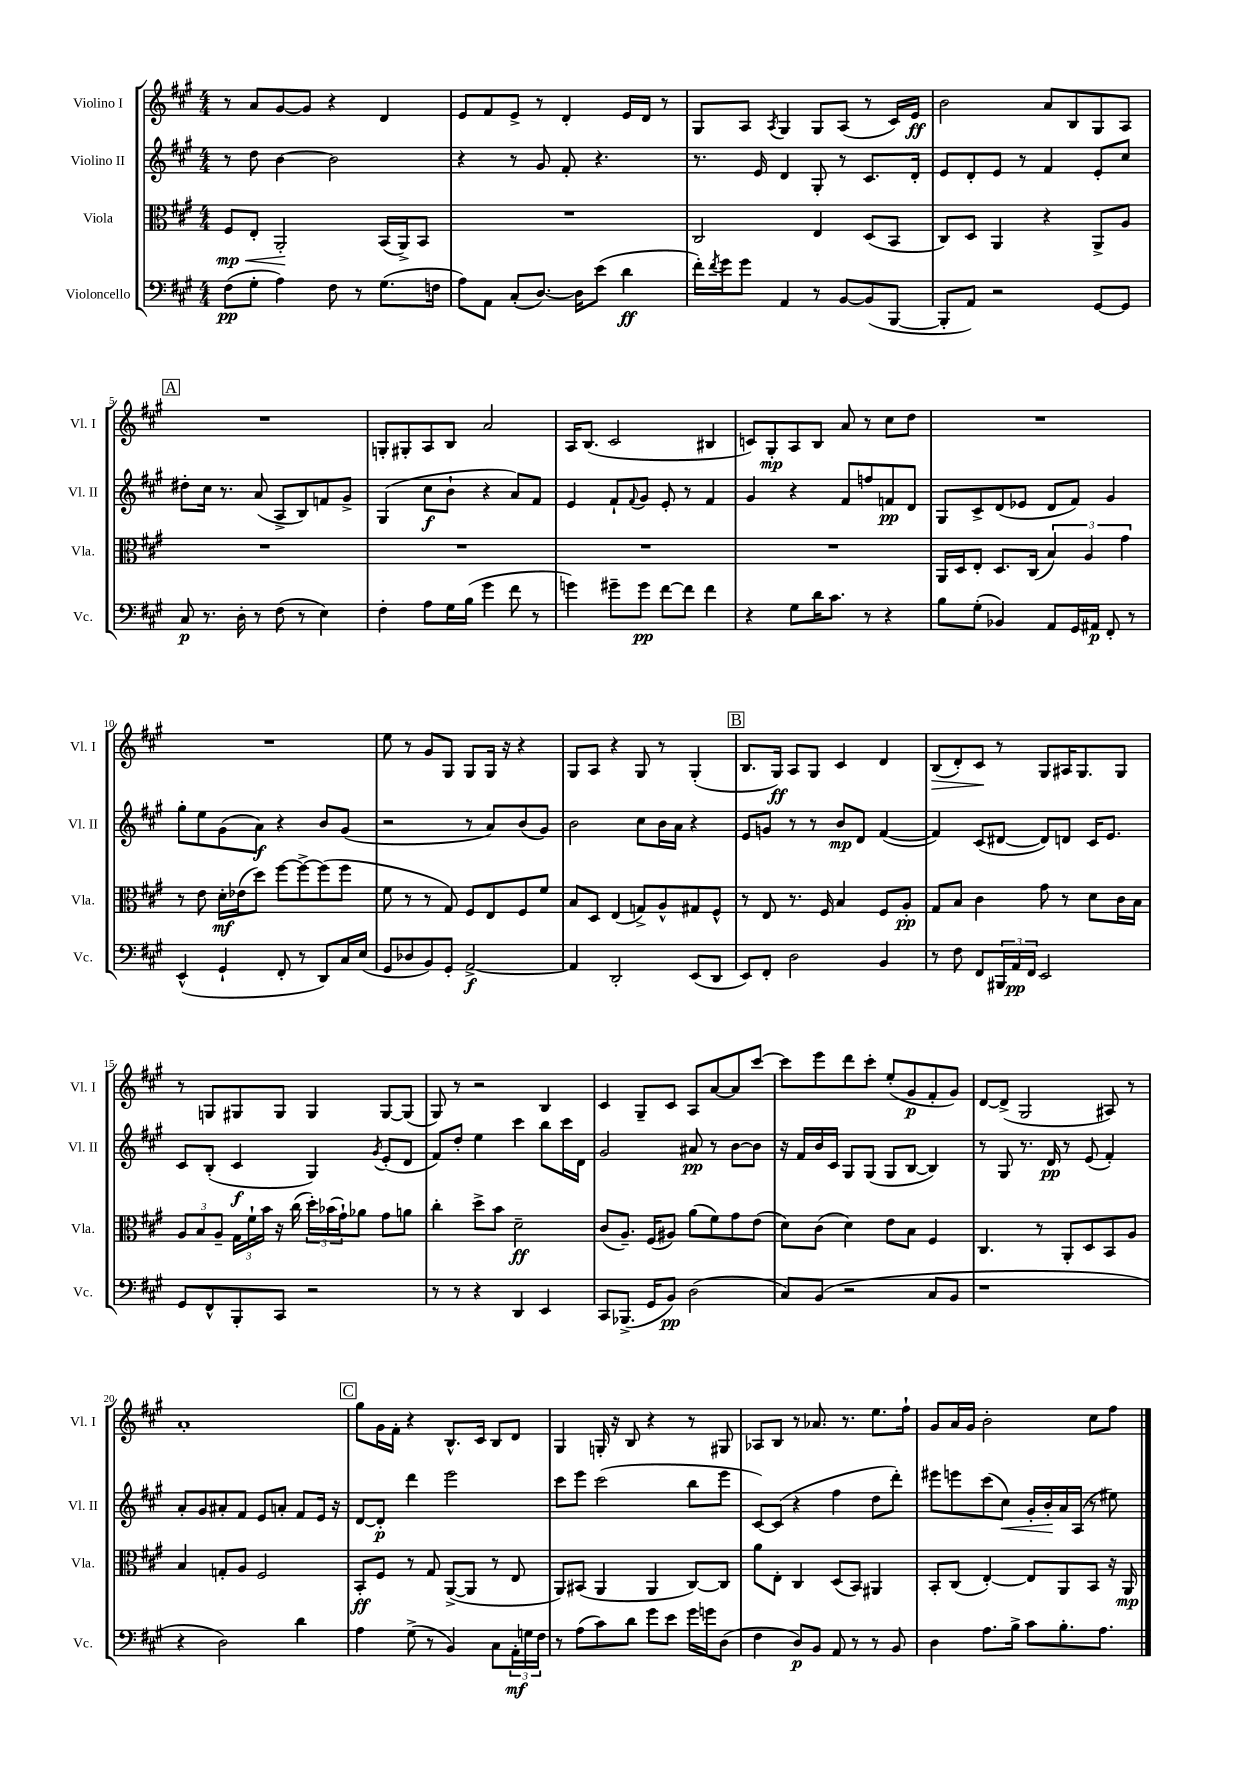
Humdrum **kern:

**kern	**dynam	**kern	**dynam	**kern	**dynam	**kern	**dynam
*part4	*part4	*part3	*part3	*part2	*part2	*part1	*part1
*staff4	*staff4	*staff3	*staff3	*staff2	*staff2	*staff1	*staff1
*I"Violoncello	*	*I"Viola	*	*I"Violino II	*	*I"Violino I	*
*I'Vc.	*	*I'Vla.	*	*I'Vl. II	*	*I'Vl. I	*
*clefF4	*	*clefC3	*	*clefG2	*	*clefG2	*
*k[f#c#g#]	*	*k[f#c#g#]	*	*k[f#c#g#]	*	*k[f#c#g#]	*
*M4/4	*	*M4/4	*	*M4/4	*	*M4/4	*
=1	=1	=1	=1	=1	=1	=1	=1
!	!	!	!LO:HP:b	!	!	!	!
(8F#\L	pp	8F#/L	< mp	8r	.	8r	.
8G#'\J	.	8E'/J	.	8dd\	.	8a/L	.
4A\)	.	2AA'/	.	[4b\	.	[8g#/	.
.	.	.	.	.	.	8g#/J]	.
8F#\	.	.	.	2b\]	.	4r	.
8r	.	.	.	.	.	.	.
(8.G#\L	.	(16BB/LL	[	.	.	4d/	.
.	.	16AA^/J)	.	.	.	.	.
.	.	8BB/J	.	.	.	.	.
16Fn\Jk	.	.	.	.	.	.	.
=2	=2	=2	=2	=2	=2	=2	=2
8A\L)	.	1r	.	4r	.	8e/L	.
8AA\J	.	.	.	.	.	8f#/	.
(8C#'/L	.	.	.	8r	.	8e^/J	.
[8.D/J)	.	.	.	8g#/	.	8r	.
.	.	.	.	8f#'/	.	4d'/	.
16D\KL]	.	.	.	.	.	.	.
(8e\J	.	.	.	4.r	.	.	.
4d\	ff	.	.	.	.	16e/LL	.
.	.	.	.	.	.	16d/JJ	.
.	.	.	.	.	.	8r	.
=3	=3	=3	=3	=3	=3	=3	=3
16f#'\LL)	.	2C#/	.	8.r	.	8G#/L	.
8qf#/	.	.	.	.	.	.	.
16g#\J	.	.	.	.	.	.	.
8g#\J	.	.	.	.	.	8A/J	.
.	.	.	.	16e/	.	.	.
.	.	.	.	.	.	8qA/	.
4AA/	.	.	.	4d/	.	4G#/	.
8r	.	4E/	.	8G#'/	.	8G#/L	.
[8BB/L	.	.	.	8r	.	(8A/J	.
(8BB/]	.	(8D/L	.	8.c#/L	.	8r	.
[8BBB/J	.	8BB/J	.	.	.	16c#/LL)	.
.	.	.	.	16d'/Jk	.	16e/JJ	ff
=4	=4	=4	=4	=4	=4	=4	=4
8BBB'/L]	.	8C#/L)	.	8e/L	.	2b\	.
8AA/J)	.	8D/J	.	8d'/	.	.	.
2r	.	4AA/	.	8e/J	.	.	.
.	.	.	.	8r	.	.	.
.	.	4r	.	4f#/	.	8a/L	.
.	.	.	.	.	.	8B/	.
[8GG#/L	.	8AA^/L	.	8e'/L	.	8G#/	.
8GG#/J]	.	8A/J	.	8cc#/J	.	8A/J	.
!!LO:LB:g=z
!!LO:REH:place=s1:t=A
=5	=5	=5	=5	=5	=5	=5	=5
8C#/	p	1r	.	8dd#X'\L	.	1r	.
8.r	.	.	.	16cc#\Jk	.	.	.
.	.	.	.	8.r	.	.	.
16D'\	.	.	.	.	.	.	.
8r	.	.	.	(8a/	.	.	.
(8F#\	.	.	.	8A^/L	.	.	.
8r	.	.	.	8B/)	.	.	.
4E\)	.	.	.	8fn/	.	.	.
.	.	.	.	8g#^/J	.	.	.
=6	=6	=6	=6	=6	=6	=6	=6
4F#'\	.	1r	.	(4G#/	.	8Gn'/L	.
.	.	.	.	.	.	8G#X'/	.
8A\L	.	.	.	8cc#\L	f	8A/	.
16G#\L	.	.	.	8b`\J	.	8B/J	.
(16B\JJ	.	.	.	.	.	.	.
4g#\	.	.	.	4r	.	2a/	.
8f#\	.	.	.	8a/L)	.	.	.
8r	.	.	.	8f#/J	.	.	.
=7	=7	=7	=7	=7	=7	=7	=7
4gn\)	.	1r	.	4e/	.	16A/KL	.
.	.	.	.	.	.	(8.B/J	.
8g#X~\L	.	.	.	8f#`/L	.	2c#/	.
.	.	.	.	8qqf#/	.	.	.
8g#\J	pp	.	.	8g#/J	.	.	.
[8f#\L	.	.	.	8e'/	.	.	.
8f#\J]	.	.	.	8r	.	.	.
4f#\	.	.	.	4f#/	.	4B#X/	.
=8	=8	=8	=8	=8	=8	=8	=8
4r	.	1r	.	4g#/	.	8cn/L)	.
.	.	.	.	.	.	8G#'/	mp
8G#\L	.	.	.	4r	.	8A/	.
16d\K	.	.	.	.	.	8B/J	.
8.c#\J	.	.	.	.	.	.	.
.	.	.	.	8f#/L	.	8a/	.
8r	.	.	.	8ffn/	.	8r	.
4r	.	.	.	8fn/	pp	8cc#\L	.
.	.	.	.	8d/J	.	8dd\J	.
=9	=9	=9	=9	=9	=9	=9	=9
8B\L	.	16AA/LL	.	8G#/L	.	1r	.
.	.	16D/J	.	.	.	.	.
(8G#'\J	.	8E'/J	.	8c#^/	.	.	.
4BB-X/)	.	8.D/L	.	(8d/	.	.	.
.	.	.	.	8e-X/J	.	.	.
.	.	(16C#/Jk	.	.	.	.	.
8AA/L	.	6B/)	.	8d/L	.	.	.
16GG#/L	.	.	.	8f#/J)	.	.	.
.	.	6A/	.	.	.	.	.
16AA#X/JJ	p	.	.	.	.	.	.
8FF#'/	.	.	.	4g#/	.	.	.
.	.	6g#\	.	.	.	.	.
8r	.	.	.	.	.	.	.
!!LO:LB:g=z
=10	=10	=10	=10	=10	=10	=10	=10
(4EE^^/	.	8r	.	8gg#'\L	.	1r	.
.	.	8e\	.	8ee\	.	.	.
4GG#`/	.	16d'\LL	mf	(8g#\	.	.	.
.	.	(16e-X\J	.	.	.	.	.
.	.	8dd\J)	.	8a\J)	f	.	.
8FF#'/	.	[8ff#\L	.	4r	.	.	.
8r	.	8ff#^\_	.	.	.	.	.
8DD/L)	.	(8ff#\]	.	8b/L	.	.	.
16C#/L	.	8ff#\J	.	(8g#/J	.	.	.
(16E/JJ	.	.	.	.	.	.	.
=11	=11	=11	=11	=11	=11	=11	=11
8GG#/L	.	8f#\	.	2r	.	8ee\	.
8D-X/	.	8r	.	.	.	8r	.
8BB/)	.	8r	.	.	.	8g#/L	.
8GG#'/J	.	8G#/)	.	.	.	8G#/J	.
[2AA^/	f	8F#/L	.	8r	.	8G#/L	.
.	.	8E/	.	8a/L)	.	16G#/Jk	.
.	.	.	.	.	.	16r	.
.	.	8F#/	.	(8b/	.	4r	.
.	.	8f#/J	.	8g#/J)	.	.	.
=12	=12	=12	=12	=12	=12	=12	=12
4AA/]	.	8B/L	.	2b\	.	8G#/L	.
.	.	8D/J	.	.	.	8A/J	.
2DD'/	.	(4E/	.	.	.	4r	.
.	.	8Gn^/L)	.	8cc#\L	.	8G#/	.
.	.	8A^^/	.	16b\L	.	8r	.
.	.	.	.	16a\JJ	.	.	.
(8EE/L	.	8G#X/	.	4r	.	(4G#'/	.
8DD/J	.	8F#^^/J	.	.	.	.	.
!!LO:REH:place=s1:t=B
=13	=13	=13	=13	=13	=13	=13	=13
8EE/L)	.	8r	.	8e/L	.	8.B/L	.
8FF#'/J	.	8E/	.	8gn/J	.	.	.
.	.	.	.	.	.	16G#/Jk)	ff
2D\	.	8.r	.	8r	.	8A/L	.
.	.	.	.	8r	.	8G#/J	.
.	.	16F#/	.	.	.	.	.
.	.	4B/	.	8b/L	mp	4c#/	.
.	.	.	.	8d/J	.	.	.
4BB/	.	8F#/L	.	([4f#/	.	4d/	.
.	.	8A'/J	pp	.	.	.	.
=14	=14	=14	=14	=14	=14	=14	=14
!	!	!	!	!	!	!	!LO:HP:b
8r	.	8G#/L	.	4f#/])	.	(8B/L	>
8F#\	.	8B/J	.	.	.	8d'/)	.
8FF#/L	.	4c#\	.	(8c#/L	.	8c#/J	.
24BBB#X/L	.	.	.	[8d#X/J	.	8r	]
24AA/	pp	.	.	.	.	.	.
24FF#/JJ	.	.	.	.	.	.	.
2EE/	.	8g#\	.	8d#/L])	.	8G#/L	.
.	.	8r	.	8dn/J	.	16A#X/K	.
.	.	.	.	.	.	8.G#/	.
.	.	8d\L	.	16c#/KL	.	.	.
.	.	.	.	8.e/J	.	.	.
.	.	16c#\L	.	.	.	8G#/J	.
.	.	16B\JJ	.	.	.	.	.
!!LO:LB:g=z
=15	=15	=15	=15	=15	=15	=15	=15
8GG#/L	.	12A/L	.	8c#/L	.	8r	.
.	.	12B/	.	.	.	.	.
8FF#^^/	.	.	.	(8B'/J	.	8Gn/L	.
.	.	12A~/J	.	.	.	.	.
8BBB'/	.	24G#\LL	.	4c#/	f	8G#X/	.
.	.	24f#`\	.	.	.	.	.
.	.	24b\JJ	.	.	.	.	.
8CC#/J	.	16r	.	.	.	8G#/J	.
.	.	(16cc#\	.	.	.	.	.
2r	.	24dd'\LL)	.	4G#/)	.	4G#/	.
.	.	(24b-X\	.	.	.	.	.
.	.	24g#`\J)	.	.	.	.	.
.	.	8a-X\J	.	.	.	.	.
.	.	.	.	8qg#/	.	.	.
.	.	8g#\L	.	(8e'/L	.	[8G#/L	.
.	.	8an\J	.	8d/J	.	(8G#/J]	.
=16	=16	=16	=16	=16	=16	=16	=16
8r	.	4cc#'\	.	8f#/L)	.	8G#/)	.
8r	.	.	.	8dd'/J	.	8r	.
4r	.	8dd^\L	.	4ee\	.	2r	.
.	.	8b\J	.	.	.	.	.
4DD/	.	2d~\	ff	4ccc#\	.	.	.
4EE/	.	.	.	8bb\L	.	4B/	.
.	.	.	.	16ccc#\L	.	.	.
.	.	.	.	16d\JJ	.	.	.
=17	=17	=17	=17	=17	=17	=17	=17
8CC#/L	.	(8c#/L	.	2g#/	.	4c#/	.
(8.BBB-X^/J	.	8.A~/J)	.	.	.	.	.
.	.	.	.	.	.	8G#~/L	.
16GG#/KL	.	(16F#/KL	.	.	.	.	.
8BB/J)	pp	8A#X/J)	.	.	.	8c#/J	.
(2D\	.	(8a\L	.	8a#X/	pp	8A/L	.
.	.	8f#\)	.	8r	.	[8a/	.
.	.	8g#\	.	[8b\L	.	8a/]	.
.	.	(8e\J	.	8b\J]	.	[8ccc#/J	.
=18	=18	=18	=18	=18	=18	=18	=18
8C#/L)	.	8d\L)	.	16r	.	8ccc#\L]	.
.	.	.	.	16f#/LL	.	.	.
(8BB/J	.	(8c#\J	.	16b/	.	8eee\	.
.	.	.	.	16c#/JJ	.	.	.
2r	.	4d\)	.	8G#/L	.	8ddd\	.
.	.	.	.	(8G#/J	.	8ccc#'\J	.
.	.	8e\L	.	8G#/L	.	(8ee'/L	.
.	.	8B\J	.	[8B/J	.	8g#/	p
8C#/L	.	4F#/	.	4B/])	.	8f#'/	.
8BB/J	.	.	.	.	.	8g#/J)	.
=19	=19	=19	=19	=19	=19	=19	=19
1r	.	4.C#/	.	8r	.	[8d/L	.
.	.	.	.	8G#/	.	(8d^/J]	.
.	.	.	.	8.r	.	2G#/	.
.	.	8r	.	.	.	.	.
.	.	.	.	16d/	pp	.	.
.	.	8AA'/L	.	8r	.	.	.
.	.	8D/	.	(8e/	.	.	.
.	.	8BB/	.	4f#'/)	.	8A#X/)	.
.	.	8A/J	.	.	.	8r	.
!!LO:LB:g=z
=20	=20	=20	=20	=20	=20	=20	=20
4r	.	4B/	.	8a'/L	.	1a'	.
.	.	.	.	8g#/	.	.	.
2D\)	.	8Gn'/L	.	8a#X'/	.	.	.
.	.	8A/J	.	8f#/J	.	.	.
.	.	2F#/	.	8e/L	.	.	.
.	.	.	.	8an'/J	.	.	.
4d\	.	.	.	8f#/L	.	.	.
.	.	.	.	16e/Jk	.	.	.
.	.	.	.	16r	.	.	.
!!LO:REH:place=s1:t=C
=21	=21	=21	=21	=21	=21	=21	=21
4A\	.	8BB'/L	ff	[8d/L	.	8gg#\L	.
.	.	8F#/J	.	8d'/J]	p	16g#\L	.
.	.	.	.	.	.	16f#'\JJ	.
(8G#^\	.	8r	.	4ddd\	.	4r	.
8r	.	8G#/	.	.	.	.	.
4BB/)	.	([8AA^/L	.	2eee\	.	8.B^^/L	.
.	.	8AA/J]	.	.	.	.	.
.	.	.	.	.	.	16c#/Jk	.
8C#\L	.	8r	.	.	.	8B/L	.
24AA'\L	mf	8E/	.	.	.	8d/J	.
24Gn\	.	.	.	.	.	.	.
24F#\JJ	.	.	.	.	.	.	.
=22	=22	=22	=22	=22	=22	=22	=22
8r	.	8AA/L)	.	8ccc#\L	.	4G#/	.
(8A\L	.	(8BB#X/J	.	8eee\J	.	.	.
8c#\)	.	4AA/	.	(2ccc#\	.	16Gn'/	.
.	.	.	.	.	.	16r	.
8d\J	.	.	.	.	.	8B/	.
8g#\L	.	4AA/	.	.	.	4r	.
8e\J	.	.	.	.	.	.	.
16g#\LL	.	[8C#/L)	.	8bb\L	.	8r	.
16gn\J	.	.	.	.	.	.	.
(8D\J	.	8C#/J]	.	8eee\J	.	8G#X/	.
=23	=23	=23	=23	=23	=23	=23	=23
4F#\	.	8a\L	.	[8c#/L)	.	8A-X/L	.
.	.	8E'\J	.	(8c#/J]	.	8B/J	.
8D/L)	p	4C#/	.	4r	.	8r	.
8BB/J	.	.	.	.	.	8.a-X/	.
8AA/	.	(8D/L	.	4ff#\	.	.	.
.	.	.	.	.	.	8.r	.
8r	.	8BB/J)	.	.	.	.	.
8r	.	4AA#X/	.	8dd\L	.	8.ee\L	.
8BB/	.	.	.	8ddd'\J)	.	.	.
.	.	.	.	.	.	16ff#`\Jk	.
=24	=24	=24	=24	=24	=24	=24	=24
4D\	.	8BB'/L	.	8eee#X\L	.	8g#/L	.
.	.	(8C#/J	.	8eeen\	.	16a/L	.
.	.	.	.	.	.	16g#/JJ	.
8.A\L	.	[4E'/)	.	(8ccc#\	.	2b'\	.
!	!	!	!	!	!LO:HP:b	!	!
.	.	.	.	8cc#\J)	<	.	.
16B^\Jk	.	.	.	.	.	.	.
8c#\L	.	8E/L]	.	16g#'/LL	.	.	.
.	.	.	.	16b'/	.	.	.
8.B'\	.	8AA/	.	16a/	[	.	.
.	.	.	.	(16A/JJ	.	.	.
.	.	8BB/J	.	8r	.	8cc#\L	.
8.A\J	.	.	.	.	.	.	.
.	.	16r	.	8ee#X\)	.	8ff#\J	.
.	.	16AA/	mp	.	.	.	.
==	==	==	==	==	==	==	==
*-	*-	*-	*-	*-	*-	*-	*-
